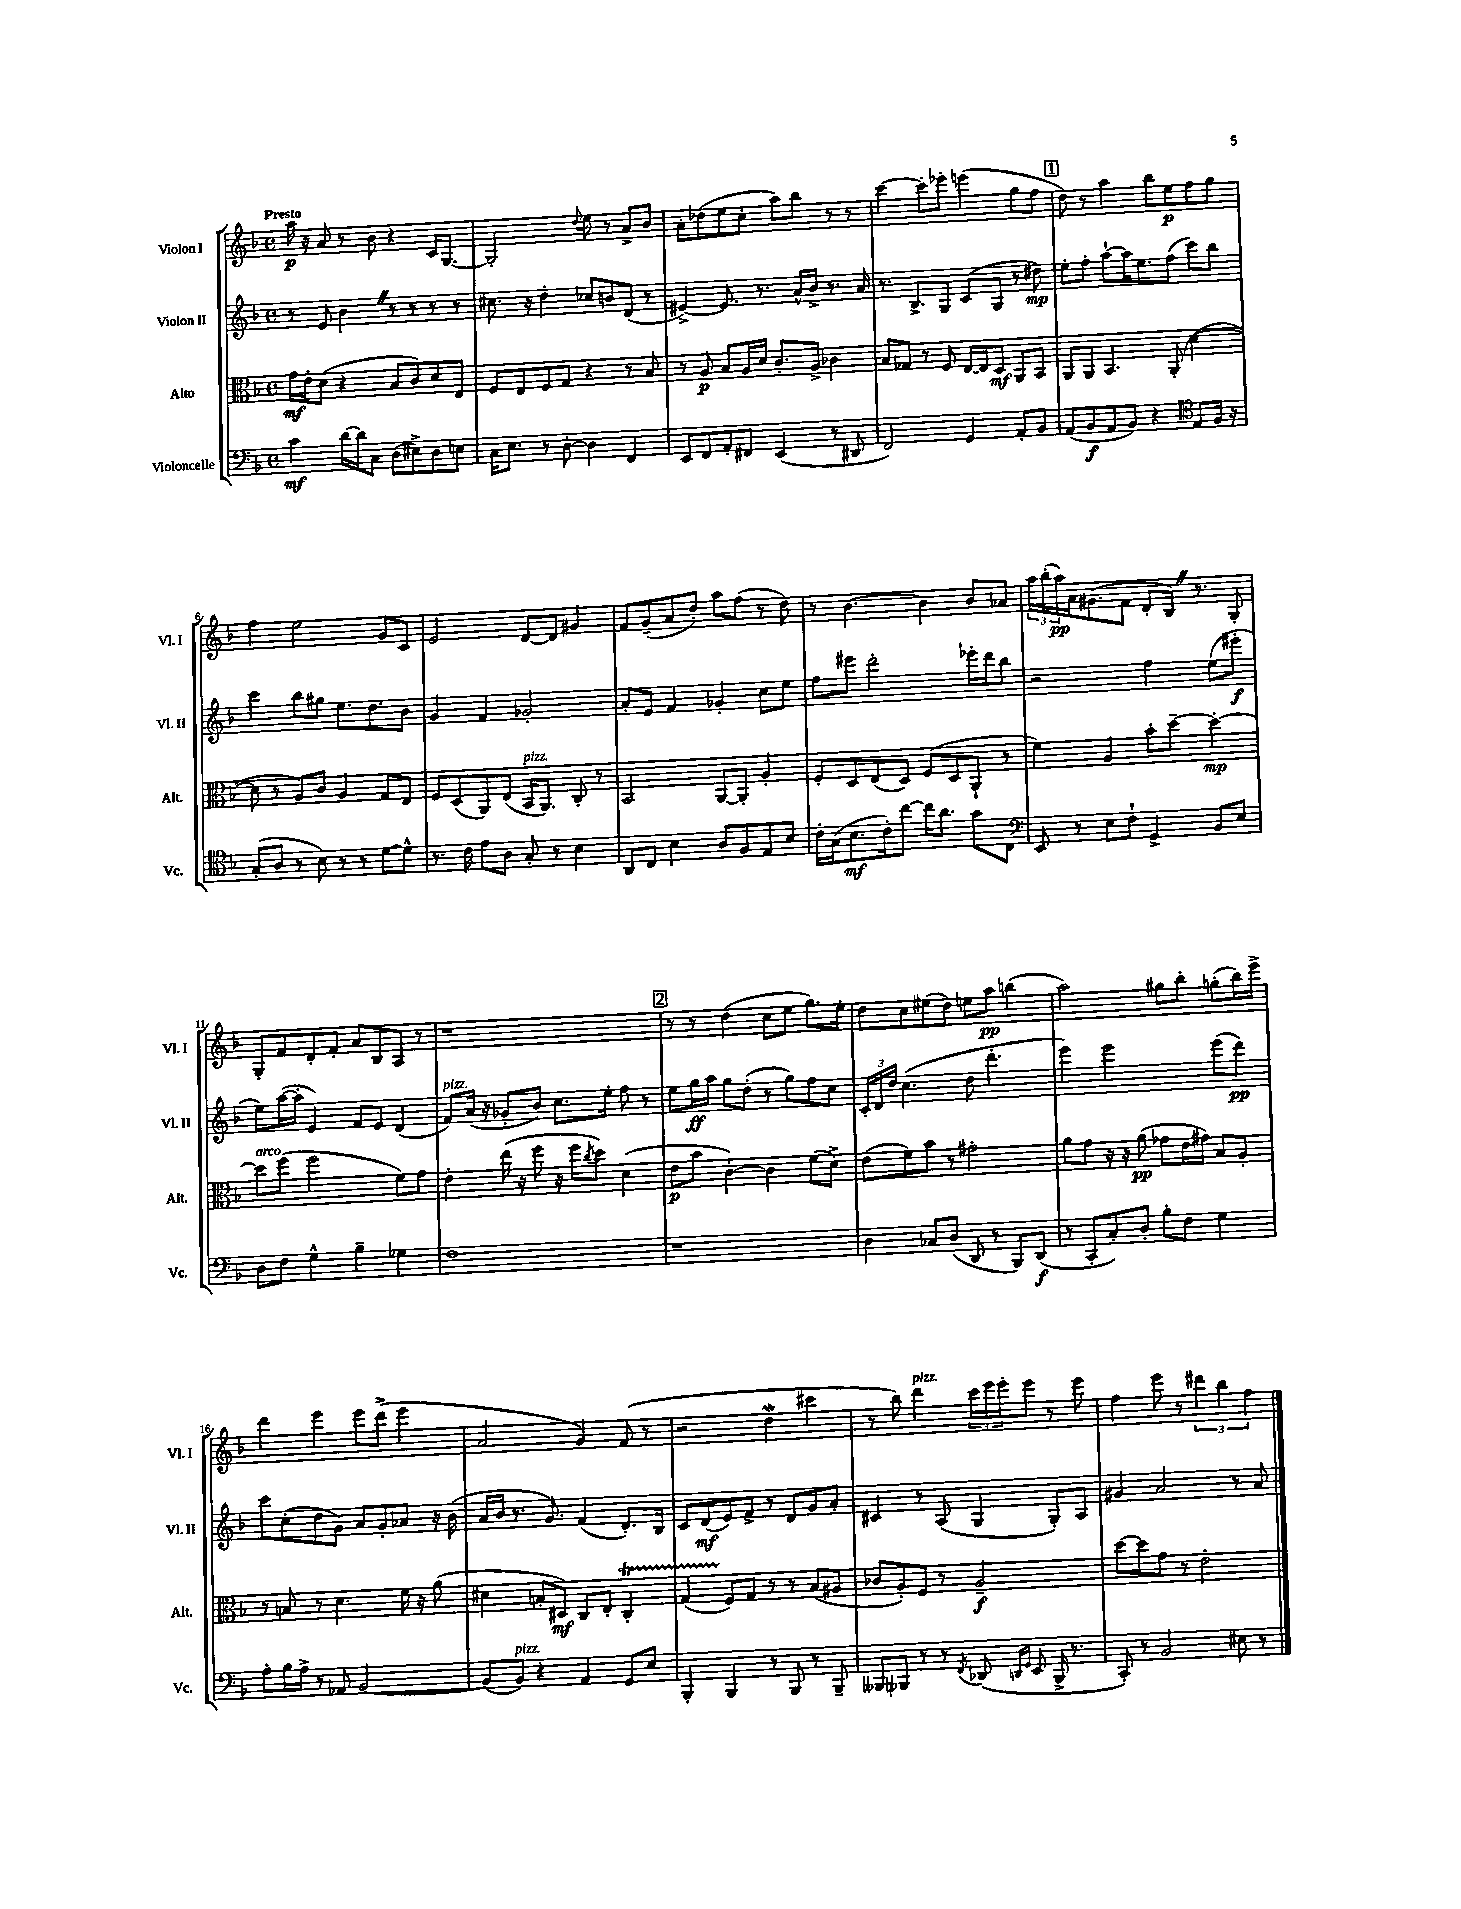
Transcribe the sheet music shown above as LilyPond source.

<<
\new StaffGroup <<
\new Staff = "s0" \with { instrumentName = "Violon I" shortInstrumentName = "Vl. I" } {
    \clef treble \key f \major \defaultTimeSignature \time 4/4 \tempo "Presto"
    a''16\p r16 a'8 r8 bes'8 r4 c'16 g8.~ |
    g2-. \appoggiatura { d''8 } e''8 r8 a'8-> bes'8 |
    a'8-. des''8( e''8 c''8-. a''8) bes''8 r8 r8 |
    c'''4~ c'''8-. ees'''8-. e'''4( g''8 f''8 |
    \mark \markup { \box "1" } d''8) r8 a''4 bes''8 e''8\p f''8 g''8 |
    f''4 e''2 g'8 c'8 |
    e'2 d'8~ d'8 gis'4 |
    f'8 g'8--( a'8 d''8-.) a''8 f''8( r8 d''8) |
    r8 bes'4.~ bes'4 bes'8 aes'8 |
    \tuplet 3/2 { a''16 bes''16-.( a''16\pp) } a'16 gis'8.( f'8 d'8-. bes16) \once \override BreathingSign.text = \markup { \musicglyph "scripts.caesura.straight" } \breathe r8. g8-. |
    g8-. f'8 d'8-. f'8-. a'8 bes8 a8 r8 |
    r1 |
    \mark \markup { \box "2" } r8 r8 d''4( c''8 e''8 g''8.) e''16-. |
    d''8 c''8 eis''8( d''8) e''8 a''8\pp b''4( |
    a''2) gis''8 bes''8-. g''8-.( bes''16) e'''16-> |
    d'''4 e'''4 e'''8 d'''8->( e'''4 |
    a'2 g'4) f'8( r8 |
    r2 d''4\mordent cis'''4 |
    r8 bes''8) d'''4^\markup { \italic "pizz." } \tuplet 3/2 { c'''16 e'''16 e'''16-. } e'''8 r8 e'''8 |
    f''4 e'''8 r8 \tuplet 3/2 { dis'''4 bes''4 f''4 } \bar "|." |
}
\new Staff = "s1" \with { instrumentName = "Violon II" shortInstrumentName = "Vl. II" } {
    \clef treble \key f \major \defaultTimeSignature \time 4/4
    r8 e'8 bes'4 \once \override BreathingSign.text = \markup { \musicglyph "scripts.caesura.straight" } \breathe r8 r8 r8 r8 |
    cis''8. r16 d''4-. ces''8 b'8 d'8( r8 |
    eis'4~->) eis'8. r8. a'16-^ bes'16-> r8. a'16 |
    r8. bes8.-> g8 c'8( g8 r8 dis''8\mp) |
    \mark \markup { \box "1" } e''8-. f''8-. a''8~-! a''16 e''8. f''8( c'''8) bes''8 |
    c'''4 bes''8 gis''8 e''8. d''8. bes'8 |
    g'4 f'4 ges'2-. |
    a'8-. e'8 f'4 ges'4-. c''8 e''8 |
    f''8 eis'''8 d'''2-. ees'''16-. d'''16 bes''8 |
    r2 f''4 e''8( eis'''8-.\f |
    e''8) a''16~( a''16-. e'4) f'8 e'8 d'4( |
    f'8^\markup { \italic "pizz." }) a'16( r16 ges'8-. bes'8) c''8. e''16-. f''8 r8 |
    \mark \markup { \box "2" } e''8 g''16\ff a''16 g''8 d''8-.( r8 g''8) f''8 c''8 |
    \tuplet 3/2 { c'16-. d'16 d''16 } c''4.( d''8 d'''4.-. |
    e'''4) e'''2 e'''8( d'''8\pp) |
    c'''8 c''8-.( d''8 g'8) a'8 g'8-. aes'8 r16 bes'16( |
    a'16 bes'16 r8. g'8.) f'4( d'8.-.) bes16 |
    c'8 d'8\mf( e'8) f'8-> r8 d'8 g'8 a'8-. |
    cis'4 r8 a8( g4 g8-.) a8 |
    gis'4 a'2 r8 a'8 \bar "|." |
}
\new Staff = "s2" \with { instrumentName = "Alto" shortInstrumentName = "Alt." } {
    \clef alto \key f \major \defaultTimeSignature \time 4/4
    g'16\mf e'16-. d'8( r4 bes8 c'8) d'8 e8 |
    f8 e8 f8 g8 r4 r8 bes8 |
    r8 a8\p bes8 a16 d'16 c'8.-. a16-> ces'4 |
    bes8 ges8 r8 f8 e16~ e16 d8\mf a,8 bes,8 |
    \mark \markup { \box "1" } a,8 a,8 bes,4. a,8-.( d'4~ |
    d'8 r8 a8) c'8 a4 g8 e8 |
    f8 d8( a,8) e8( bes,16^\markup { \italic "pizz." } a,8.) c8-. r8 |
    bes,2 a,8~ a,8-. a4-. |
    f8-. d8 e8( d8) f8( d8 a,8-! r8 |
    f'4) a4 bes'8-. d''8~-- d''4~-.\mp |
    d''8^\markup { \italic "arco" } f''8( f''2 f'8) g'8 |
    e'4-. e''16( r16 f''8 r16 f''16 \acciaccatura { c''8 } d''8) d'4( |
    \mark \markup { \box "2" } e'8\p bes'8 c'4~-.) c'4 f'8( d'8->) |
    e'8( f'8) bes'8 r8 gis'2-. |
    a'8 g'8 r16 r16 a'8\pp( ges'8 e'16 gis'16) bes8 a8-. |
    r8 b8 r8 d'4. f'16 r16 a'8( |
    dis'4 b8-. dis8\mf) c8 e8-. c4-.\startTrillSpan |
    g4( f8\stopTrillSpan) g8 r8 r8 bes8( ais8 |
    ces'8 a8-.) f8 r8 a2--\f |
    d''8~ d''8 g'8 r8 e'2-. \bar "|." |
}
\new Staff = "s3" \with { instrumentName = "Violoncelle" shortInstrumentName = "Vc." } {
    \clef bass \key f \major \defaultTimeSignature \time 4/4
    c'4\mf d'16~ d'16 c8 d8( eis8->) d8 e8 |
    c16 e8. r8 d8~-. d4 f,4 |
    e,8 f,8 a,8-. fis,8 e,4( r8 dis,8 |
    f,2) g,4 a,8-. bes,8 |
    \mark \markup { \box "1" } a,8( bes,8\f a,8 bes,8) r4 \clef tenor e8 f16 r16 |
    g8-.( a8 r8 bes8) r8 r8 d'8~ d'8-^ |
    r8. c'16 e'8 a8 g8-. r8 bes4 |
    a,8 c8 bes4 a8 f8 e8 bes8 |
    c'16-. g16( bes8.\mf c'16-.) c''8~ c''16 a'8. g'8 c8 |
    \clef bass e,8 r8 e8 f8-! g,4-> bes,8 e8 |
    d8 f8 g4-^ bes4-- ges4 |
    f1 |
    \mark \markup { \box "2" } r1 |
    d4 ces8 d8( d,8 r8 bes,,8) d,8\f( |
    r8 c,8-. c8-.) d8-. bes8-. f8 g4 |
    a8-. bes16 a16-> r8 aes,8 bes,2~ |
    bes,8( bes,8^\markup { \italic "pizz." }) r4 a,4 g,8 e8 |
    bes,,4-. bes,,4 r8 bes,,8 r8 bes,,8-- |
    beses,,8 bes,,8 r8 r8 \acciaccatura { f,8 } des,8( \grace { d,16 g,16 } e,8 bes,,16-> r8. |
    c,8-.) r8 bes,2 eis8 r8 \bar "|." |
}
>>
>>
